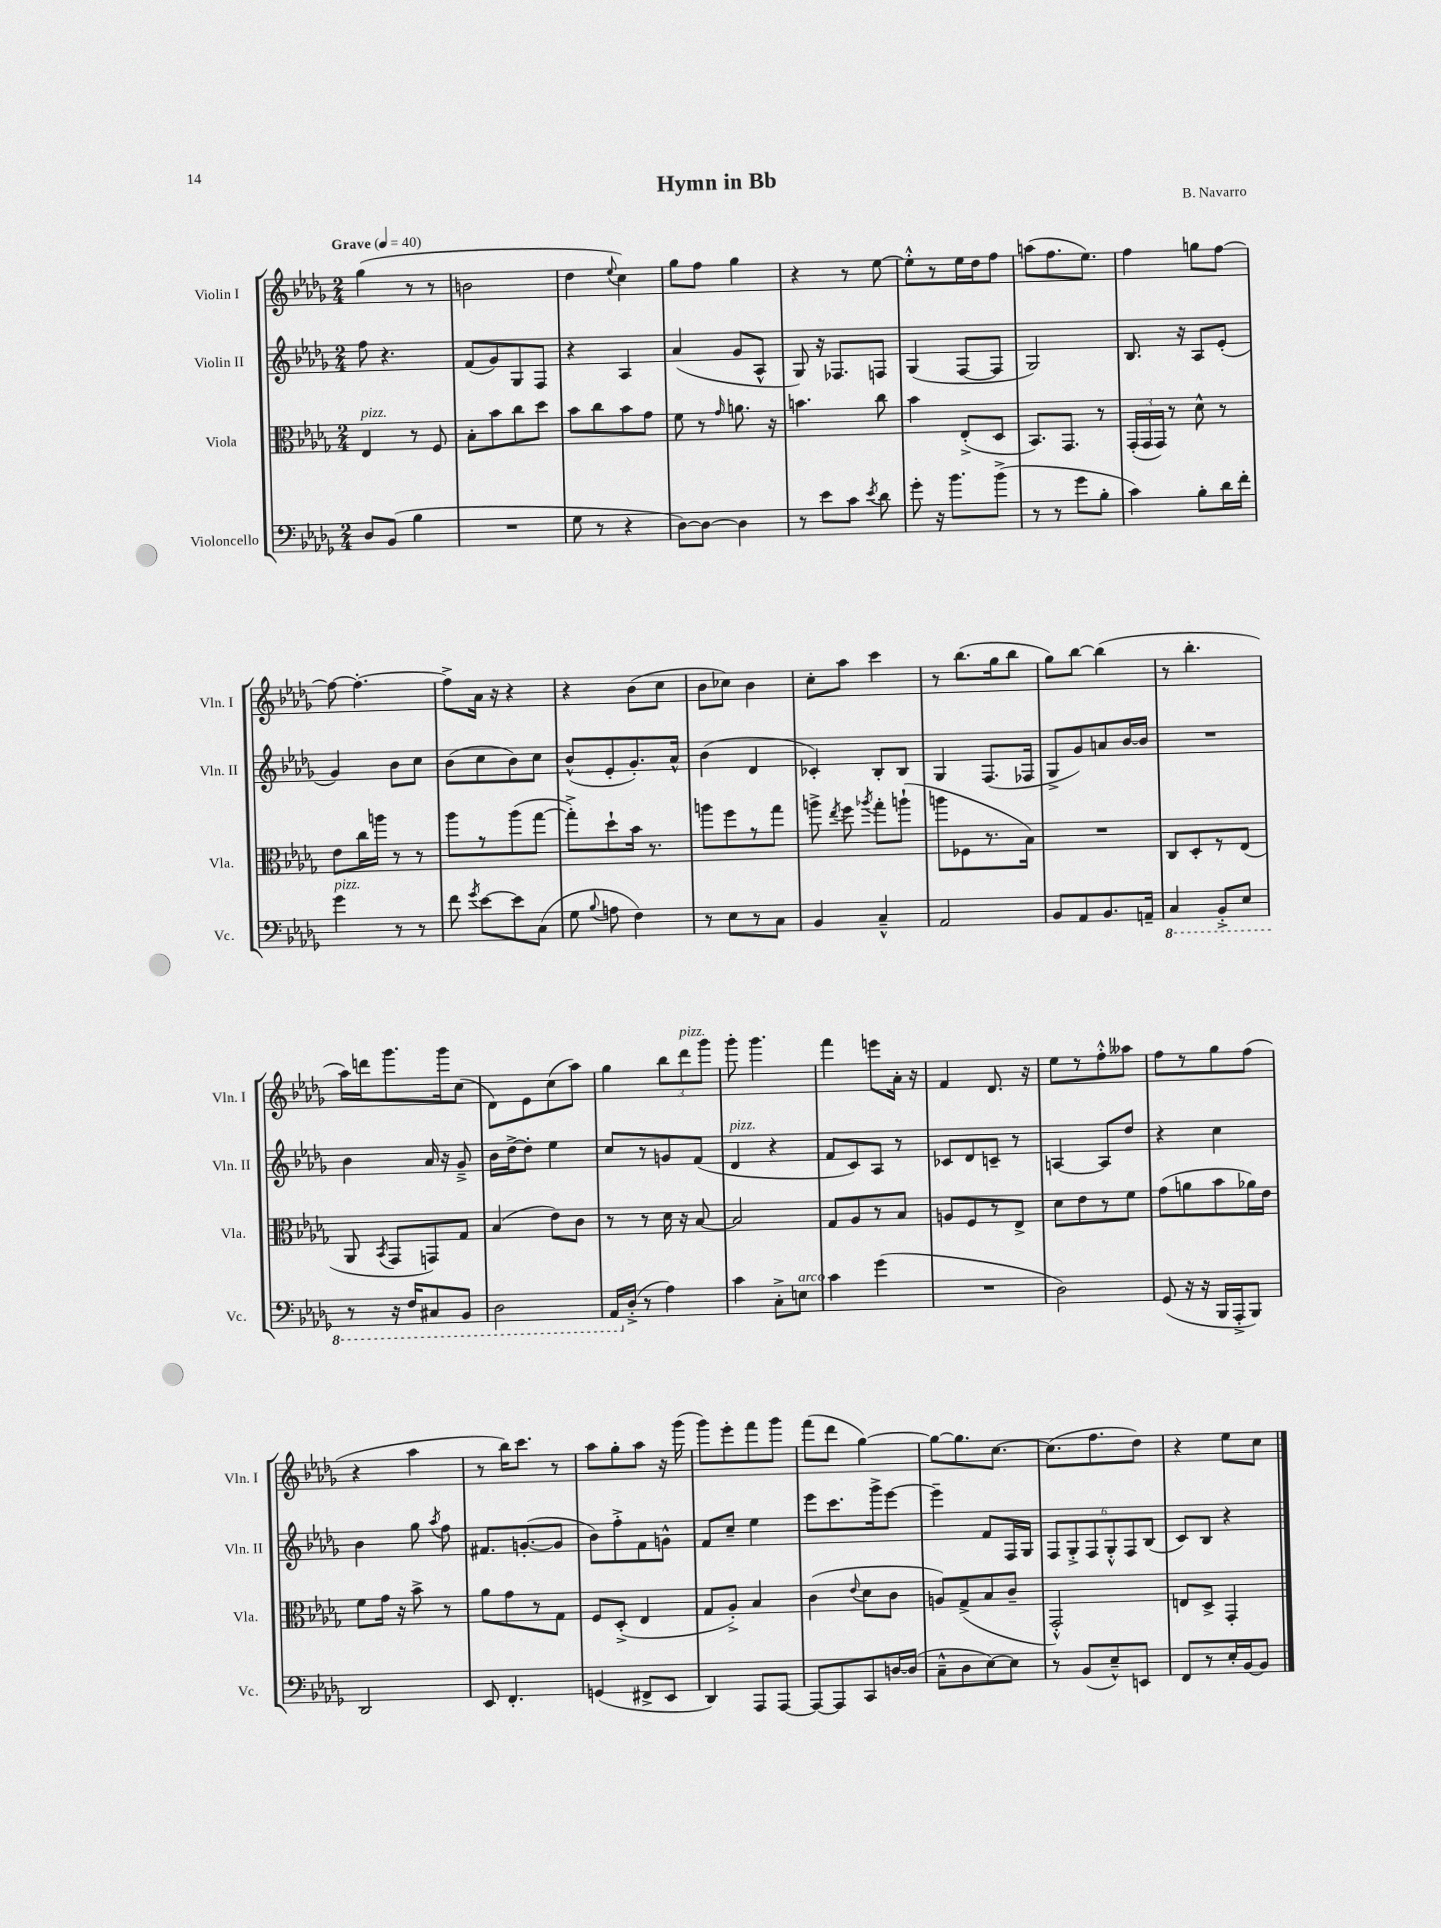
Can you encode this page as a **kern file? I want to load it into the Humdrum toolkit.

**kern	**kern	**kern	**kern
*staff4	*staff3	*staff2	*staff1
*clefF4	*clefC3	*clefG2	*clefG2
*k[b-e-a-d-g-]	*k[b-e-a-d-g-]	*k[b-e-a-d-g-]	*k[b-e-a-d-g-]
*M2/4	*M2/4	*M2/4	*M2/4
*MM40	*MM40	*MM40	*MM40
8D-	4E-	8ff	(4gg-
(8BB-	.	4.r	.
4B-	8r	.	8r
.	8F	.	8r
=	=	=	=
2r	8B-'	(8f	2b
.	8b-	8g-)	.
.	8cc	8G-	.
.	8dd-	8F	.
=	=	=	=
8G-	8b-	4r	4dd-
8r	8cc	.	.
.	.	.	8qqee-
4r	8b-	4A-	4cc)
.	8g-	.	.
=	=	=	=
[8D-)	8f	(4a-	8gg-
8D-_	8r	.	8ff
.	16qqg-	.	.
4D-]	8.a	8g-	4gg-
.	.	8A-^^	.
.	16r	.	.
=	=	=	=
8r	4.b	8G-)	4r
8e-	.	16r	.
.	.	8.F-	.
8c	.	.	8r
8qe-	.	.	.
8d-	8cc	8F	[8ee-
=	=	=	=
8g-'	4b-	(4G-	8ee-'^^]
16r	.	.	8r
8.b-	.	.	.
.	(8E-'^	[8F	16ee-
.	.	.	16dd-
(8b-^	8D-	8F]	8ff
=	=	=	=
8r	8.BB-)	2G-)	(8aa
8r	.	.	8.ff
.	8.GG-	.	.
8g-	.	.	.
.	.	.	8.ee-)
8B-'	8r	.	.
=	=	=	=
4c)	(24GG-'	8.B-	4ff
.	24GG-	.	.
.	24GG-)	.	.
.	8r	.	.
.	.	16r	.
8B-'	8d-^^	8A-	8gg
16d-	8r	(8e-'	[8ff
16f'	.	.	.
=	=	=	=
4g-	8e-	4g-)	8ff_
.	16cc	.	4.ff'_
.	16aa	.	.
8r	8r	8b-	.
8r	8r	8cc	.
=	=	=	=
8f	8aa-	(8b-	8ff^]
8qg-	.	.	.
[8e-	8r	8cc	16a-
.	.	.	16r
8e-]	(8aa-	8b-)	4r
(8C	[8gg-	8cc	.
=	=	=	=
8G-	8gg-'^])	(8b-^^	4r
8qqB-	.	.	.
8A	8dd-`	8e-'	.
4F)	16b-	8.g-')	(8b-
.	8.r	.	.
.	.	.	8cc
.	.	16a-^^	.
=	=	=	=
8r	8aa	(4b-	8b-
8E-	8ff	.	8cc-)
8r	8r	4d-	4b-
8C	8gg-	.	.
=	=	=	=
4BB-	8aa^	4c-')	8cc'
.	8qee-	.	.
.	8ff	.	8aa-
.	8qaa-	.	.
4C~^^	8gg-'	8B-'	4ccc
.	(8aa`	8B-	.
=	=	=	=
2AA-	8aa	4G-	8r
.	8F-	.	(8.bb-
.	8.r	(8.F	.
.	.	.	16gg-
.	.	.	8bb-
.	16B-)	16F-	.
=	=	=	=
8BB-	2r	8G-^	8gg-)
8AA-	.	8g-)	[8bb-
8.BB-	.	8a	(4bb-]
.	.	[16b-	.
16AA~	.	16b-]	.
=	=	=	=
4CC	8C	2r	8r
.	8D-'	.	4.bb-'
8BBB-'^	8r	.	.
8EE-	(8E-	.	.
=	=	=	=
8r	8AA-	4b-	16aa-)
.	.	.	16ddd
.	8qBB-	.	.
16r	8GG-	.	8.ggg-
16FF	.	.	.
8CC#	8GG)	16a-	.
.	.	16r	16ggg-
8BBB-	8G-	8g-~^	(8cc
=	=	=	=
2DD-	(4B-	16b-	8d-)
.	.	[16dd-^	.
.	.	8dd-']	8e-
.	8e-)	4ee-	(8cc
.	8c	.	8aa-)
=	=	=	=
16AAA-	8r	8cc	4gg-
(16D-'^	.	.	.
8r	8r	8r	.
4A-)	16d-	8g	12bb-
.	16r	.	.
.	.	.	12ddd-
.	[8B-	(8f	.
.	.	.	12ggg-
=	=	=	=
4c	2B-]	4d-	8ggg-'
.	.	.	4.ggg-
8C'^	.	4r	.
8E	.	.	.
=	=	=	=
4c	8G-	8f	4fff
.	8A-	8c)	.
(4g-	8r	8A-	8eee
.	8B-	8r	16a-'
.	.	.	16r
=	=	=	=
2r	8A	8c-	4f
.	8F	8d-	.
.	8r	8c~	8.d-
.	8E-^	8r	.
.	.	.	16r
=	=	=	=
2D-)	8d-	[4A	8ee-
.	8e-	.	8r
.	8r	8A]	8ff'^^
.	8f	8dd-	8aa--
=	=	=	=
(8GG-	(8g-	4r	8ff
16r	8a	.	8r
16r	.	.	.
16BBB-	8b-	4cc	8gg-
16AAA-'^	.	.	.
8BBB-)	16a-)	.	(8ff
.	16e-	.	.
=	=	=	=
2DD-	8f	4b-	4r
.	16g-	.	.
.	16r	.	.
.	8b-^	8gg-	4aa-
.	.	8qaa-	.
.	8r	8ff	.
=	=	=	=
8EE-	8a-	8.f#	8r
4.FF'	8g-	.	16bb-)
.	.	([8.g'	8.ccc
.	8r	.	.
.	8G-	8g]	8r
=	=	=	=
(4GG	8F	8b-)	8aa-
.	(8D-'^	8ff'^	8gg-'
8FF#^	4E-	8f	8aa-
8EE-	.	8g^^	16r
.	.	.	(16ggg-
=	=	=	=
4DD-)	8G-	8f	8ggg-)
.	8A-'^)	8cc~	8eee-'
8AAA-	4B-	4ee-	8fff
[8AAA-	.	.	8ggg-
=	=	=	=
8AAA-_	(4c	8eee-	(8fff
8AAA-]	.	8.ccc	8ddd-
.	8qqe-	.	.
8CC	8d-	.	[4gg-)
.	.	16ggg-^	.
[16D	8c	[8eee-	.
(16D]	.	.	.
=	=	=	=
8C~^^	8A)	4eee-~]	8gg-_
8D-	(8G-^	.	8.gg-]
[8E-)	8B-	8f	.
.	.	.	[8.cc
8E-]	8c~	16F	.
.	.	16G-	.
=	=	=	=
8r	2GG-'^^)	12F	(8.cc]
.	.	12G-'^	.
(8BB-	.	.	.
.	.	12F	.
.	.	.	8.ff
8E-~^^)	.	12G-'^^	.
.	.	12F	.
8EE	.	.	8dd-)
.	.	(12B-	.
=	=	=	=
8FF	8E	8c)	4r
8r	8D-^	8B-	.
16E-'	4GG-'	4r	8ee-
[16BB-	.	.	.
8BB-]	.	.	8cc
==	==	==	==
*-	*-	*-	*-
